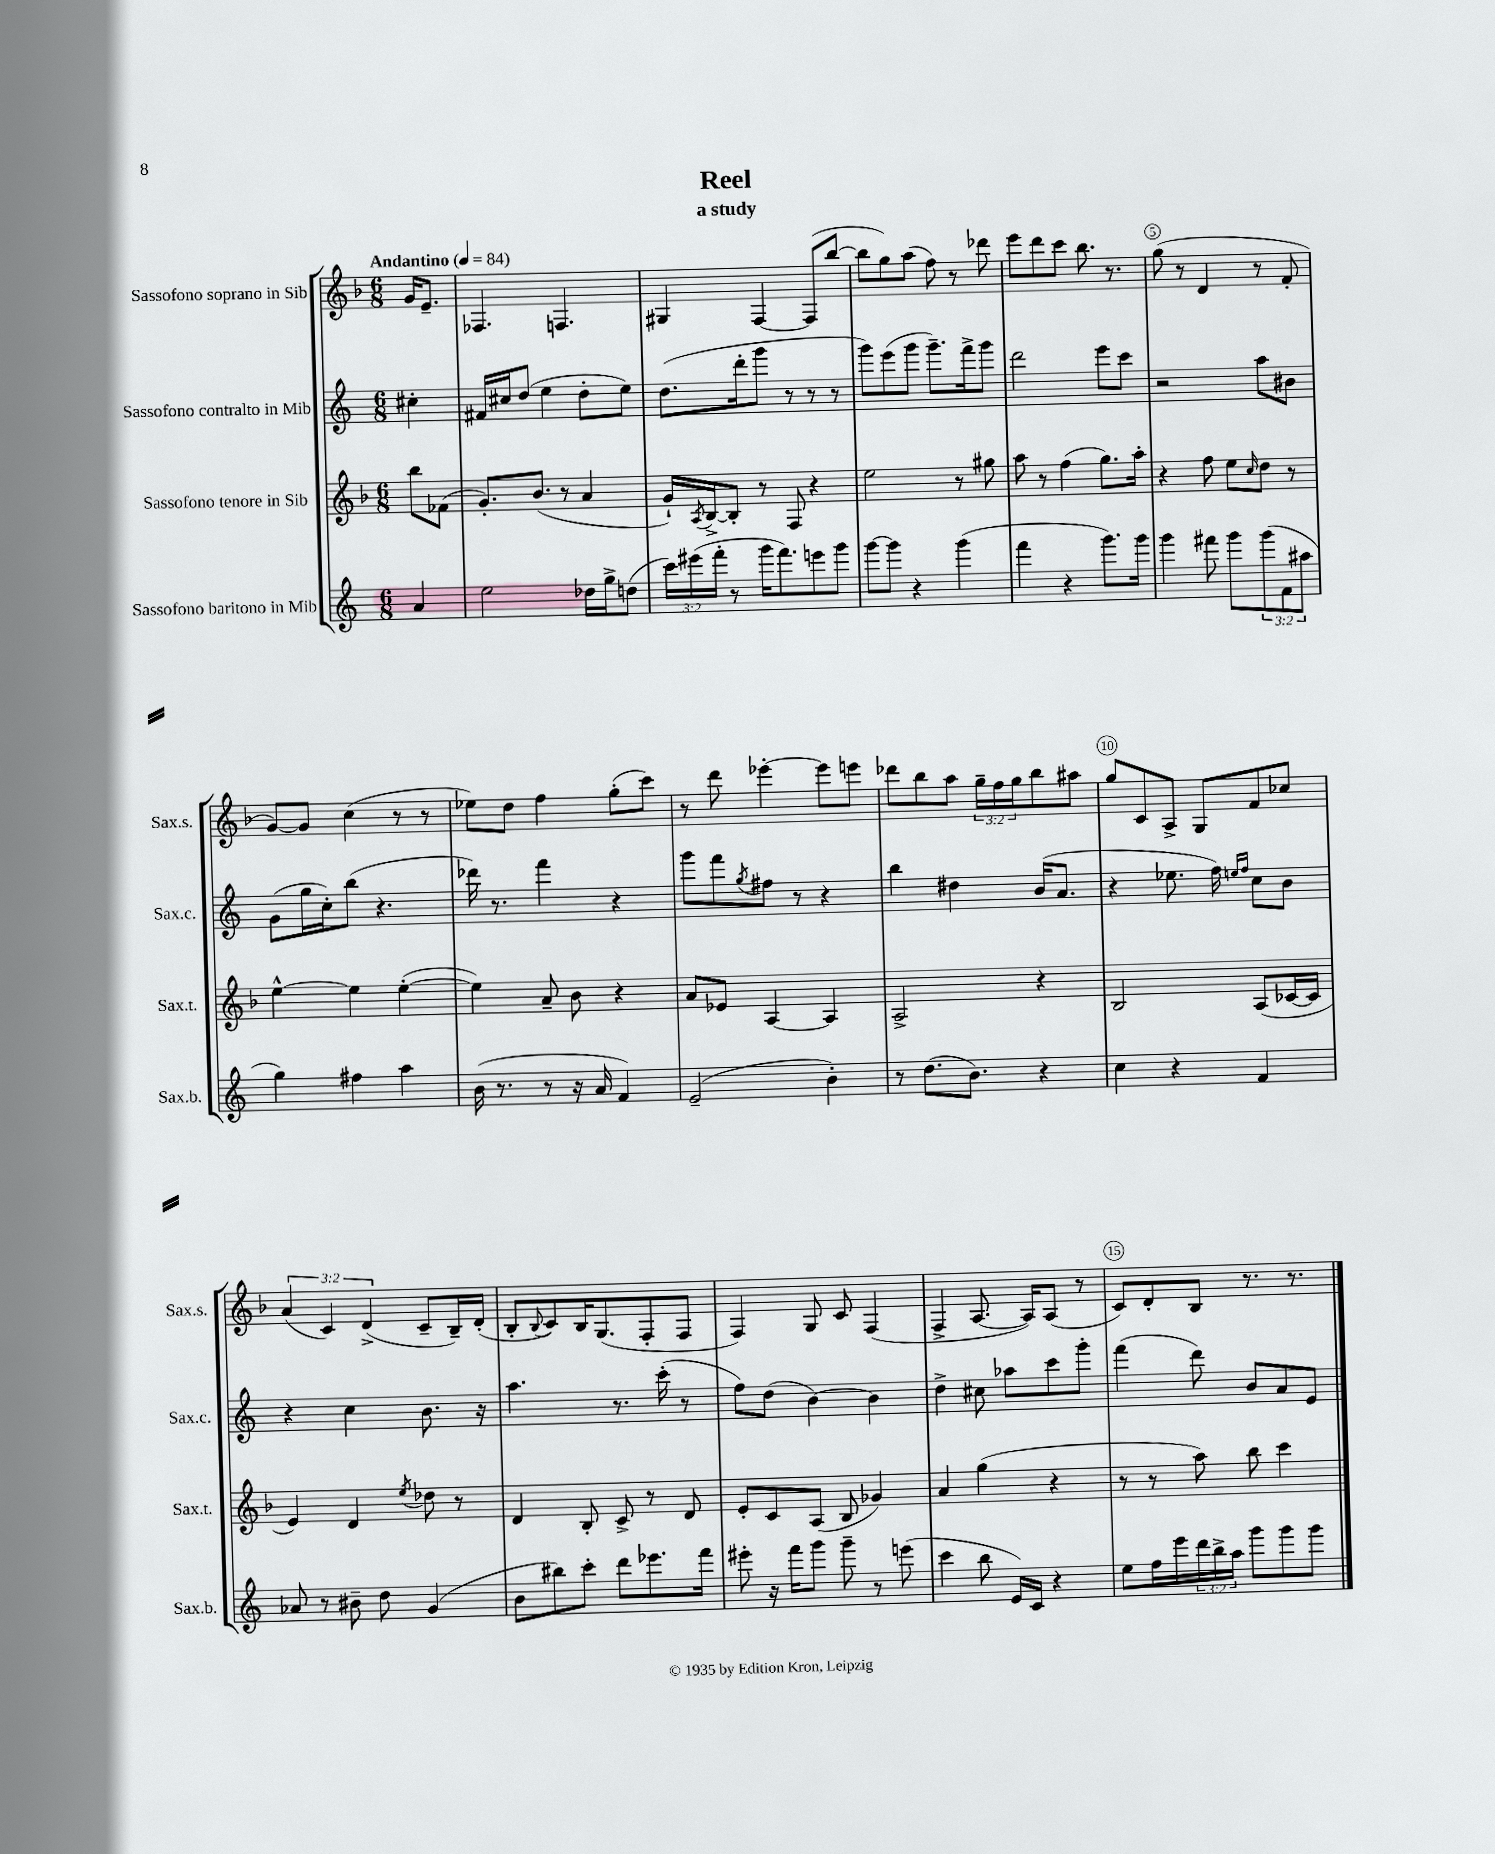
\header { title = "Reel" subtitle = "a study" }
<<
\new StaffGroup <<
\new Staff = "s0" \with { instrumentName = "Sassofono soprano in Sib" shortInstrumentName = "Sax.s." } {
    \clef treble \key f \major \numericTimeSignature \time 6/8 \override Staff.TupletNumber.text = #tuplet-number::calc-fraction-text \partial 4 \tempo "Andantino" 4 = 84
    g'16 e'8.-- |
    fes4. f4. |
    gis4 f4~ f8( bes''8~ |
    bes''8 g''8) a''8( f''8) r8 des'''8 |
    e'''8 d'''8 c'''8 bes''8. r8. |
    g''8( r8 d'4 r8 f'8-. |
    g'8~) g'8 c''4( r8 r8 |
    ees''8) d''8 f''4 g''8-.( c'''8) |
    r8 d'''8 ees'''4~-. ees'''8 e'''8 |
    des'''8 bes''8 a''8 \tuplet 3/2 { g''16-- f''16 g''16 } bes''8 ais''8 |
    g''8 c'8 a8-> g8 f'8 ces''8 |
    \tuplet 3/2 { a'4( c'4) d'4->( } c'8-- bes16--) d'16-.( |
    bes8-. \appoggiatura { bes8 } c'8) bes16 g8.( f8-. f8 |
    f4) g8 c'8 f4( |
    f4-> a8.~ a16) a8( r8 |
    c'8) d'8-. bes8 r8. r8. \bar "|." |
}
\new Staff = "s1" \with { instrumentName = "Sassofono contralto in Mib" shortInstrumentName = "Sax.c." } {
    \clef treble \key c \major \numericTimeSignature \time 6/8 \partial 4
    cis''4-. |
    fis'16 cis''16 d''8( e''4 d''8-. e''8) |
    d''8.( d'''16-. g'''8 r8 r8 r8 |
    g'''8) e'''8( g'''8 g'''8.--) f'''16-> g'''8 |
    d'''2 e'''8 c'''8 |
    r2 a''8 bis'8 |
    g'8( g''16 c''16-.) b''8( r4. |
    des'''16) r8. f'''4 r4 |
    g'''8 f'''8 \acciaccatura { g''8 } fis''8 r8 r4 |
    b''4 dis''4 b'16( a'8. |
    r4 ees''8. f''16) \grace { e''16 f''16 } c''8 b'8 |
    r4 c''4 b'8. r16 |
    a''4. r8. c'''16-.( r8 |
    f''8) d''8( b'4~) b'4 |
    d''4-> cis''8 aes''8 c'''8 g'''8-. |
    f'''4( d'''8) b'8 a'8 e'8 \bar "|." |
}
\new Staff = "s2" \with { instrumentName = "Sassofono tenore in Sib" shortInstrumentName = "Sax.t." } {
    \clef treble \key f \major \numericTimeSignature \time 6/8 \partial 4
    bes''8 fes'8( |
    g'8.-.) bes'8.( r8 a'4 |
    g'16-!) \acciaccatura { a8 } bes16~-> bes8-. r8 f8 r4 |
    e''2 r8 gis''8 |
    a''8 r8 f''4( g''8.) a''16-. |
    r4 f''8 e''8 \grace { c''16 } d''8 r8 |
    e''4~-^ e''4 e''4~-.( |
    e''4) a'8-- bes'8 r4 |
    a'8 ees'8 a4~ a4 |
    a2-> r4 |
    bes2 a8( ces'16~ ces'16 |
    e'4) d'4 \acciaccatura { e''8 } des''8 r8 |
    d'4 bes8-. c'8-> r8 d'8 |
    e'8-. c'8 a8( bes8 ges'4) |
    a'4 g''4( r4 |
    r8 r8 a''8) bes''8 c'''4 \bar "|." |
}
\new Staff = "s3" \with { instrumentName = "Sassofono baritono in Mib" shortInstrumentName = "Sax.b." } {
    \clef treble \key c \major \numericTimeSignature \time 6/8 \override Staff.TupletNumber.text = #tuplet-number::calc-fraction-text \partial 4
    a'4 |
    e''2 des''16 g''16-> d''8( |
    \tuplet 3/2 { c'''16) eis'''16( f'''16-. } r8 g'''16 f'''8.) e'''8 g'''8 |
    g'''8~ g'''8 r4 g'''4( |
    f'''4 r4 g'''8.) g'''16 |
    g'''4 fis'''8 g'''8 \tuplet 3/2 { g'''8( f'8 ais''8 } |
    g''4) fis''4 a''4 |
    b'16( r8. r8 r16 a'16 f'4) |
    e'2--( b'4-.) |
    r8 d''8.( b'8.) r4 |
    c''4 r4 f'4 |
    aes'8 r8 bis'8-- d''8 g'4( |
    b'8 bis''8) c'''8-. d'''8 ees'''8. f'''16 |
    eis'''8-. r16 f'''16 g'''8 g'''8-- r8 e'''8( |
    c'''4 b''8 e'16) c'16 r4 |
    e''8 f''16 e'''16 \tuplet 3/2 { d'''16 b''16-> a''16 } g'''8 g'''8 g'''8 \bar "|." |
}
>>
>>
\layout { \context { \Score \override BarNumber.break-visibility = ##(#f #t #t) barNumberVisibility = #(every-nth-bar-number-visible 5) \override BarNumber.stencil = #(make-stencil-circler 0.1 0.3 ly:text-interface::print) } }
